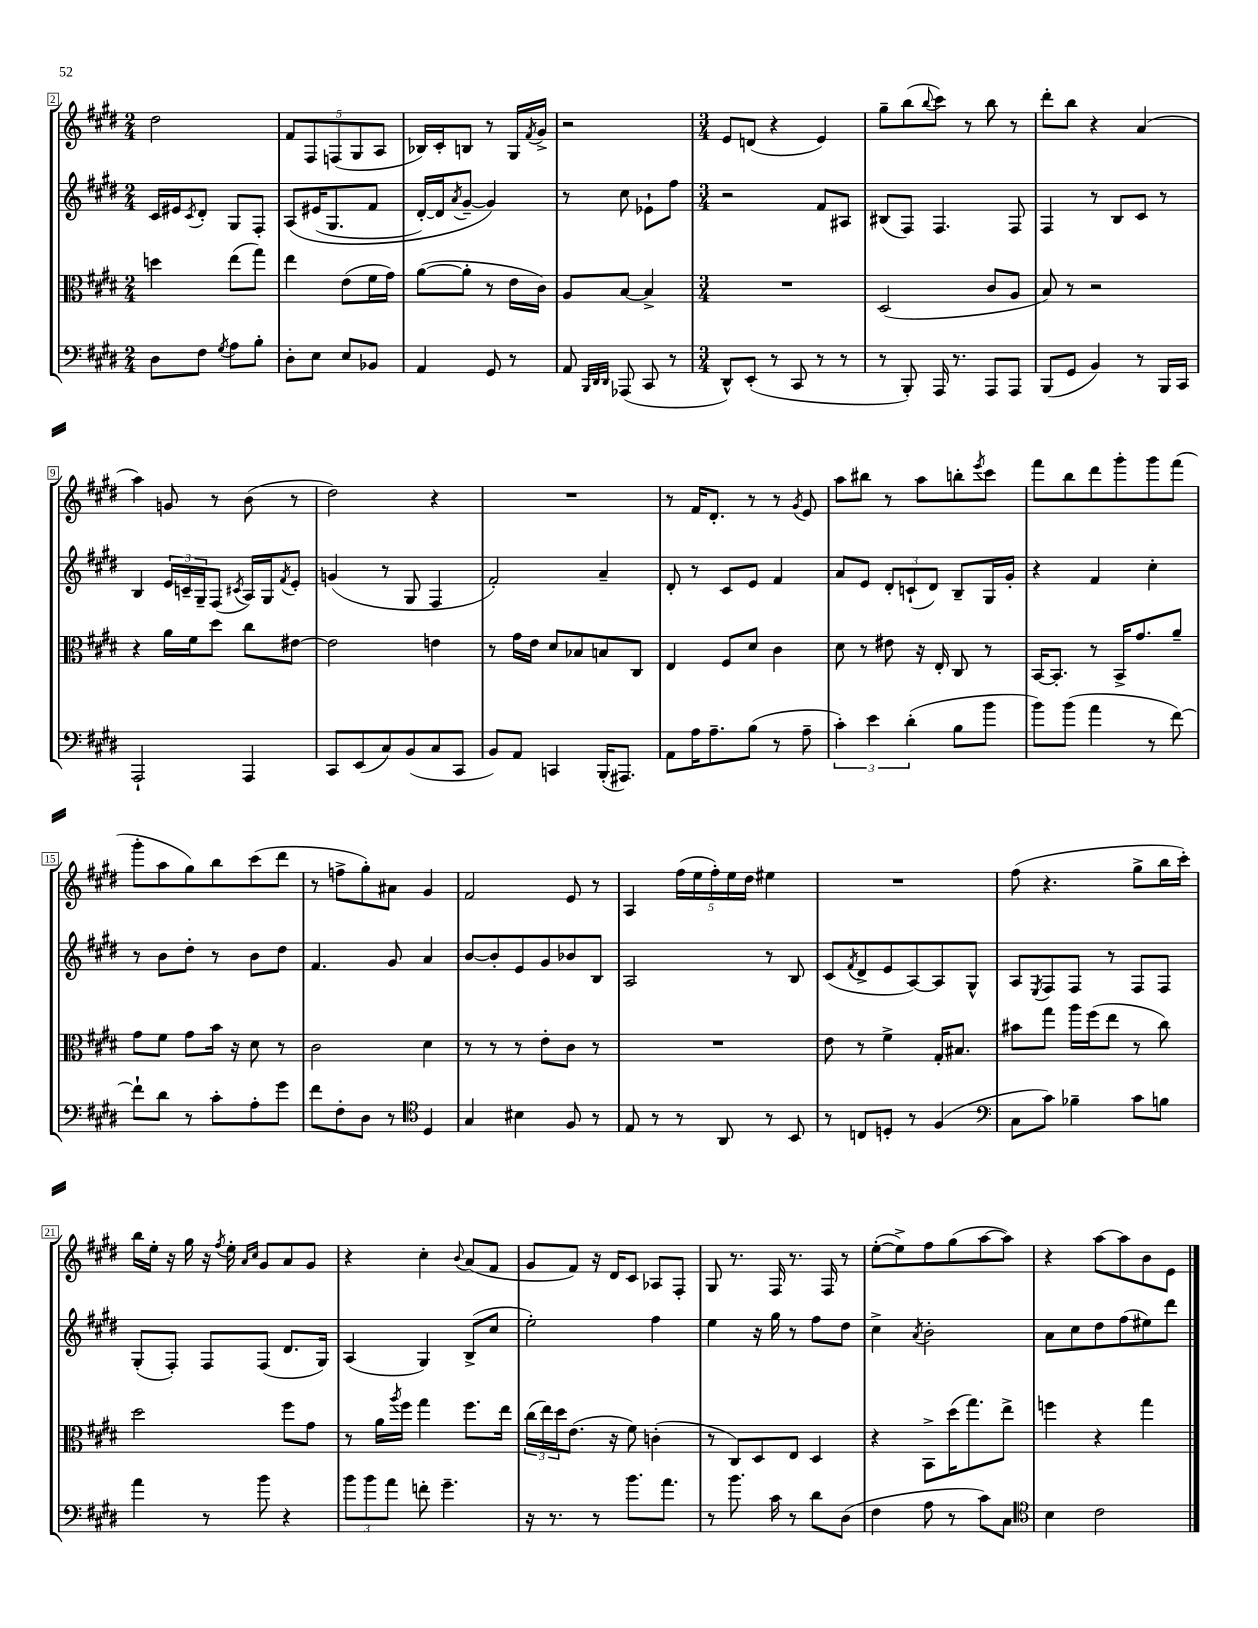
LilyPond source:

<<
\new StaffGroup <<
\new Staff = "s0" {
    \clef treble \key e \major \numericTimeSignature \time 2/4
    dis''2 |
    \tuplet 5/4 { fis'8 fis8 f8( gis8 a8 } |
    bes16) cis'16-. b8 r8 gis16 \acciaccatura { fis'8 } gis'16-> |
    r2 |
    \numericTimeSignature \time 3/4 e'8 d'8( r4 e'4) |
    gis''8-- b''8( \appoggiatura { b''8 } cis'''8) r8 b''8 r8 |
    dis'''8-. b''8 r4 a'4( |
    a''4) g'8 r8 b'8( r8 |
    dis''2) r4 |
    R2. |
    r8 fis'16 dis'8.-. r8 r8 \acciaccatura { gis'8 } e'8 |
    a''8 bis''8 r8 a''8 b''8-. \acciaccatura { e'''8 } cis'''8 |
    fis'''8 b''8 dis'''8 gis'''8-. gis'''8 fis'''8( |
    gis'''8-. a''8 gis''8) b''8 cis'''8( dis'''8 |
    r8 f''8-> gis''8-.) ais'8 gis'4 |
    fis'2 e'8 r8 |
    a4 \tuplet 5/4 { fis''16( e''16 fis''16-.) e''16 dis''16 } eis''4 |
    R2. |
    fis''8( r4. gis''8-> b''16 cis'''16-.) |
    b''16 e''16-. r16 gis''16 r16 \acciaccatura { fis''8 } e''16-. \grace { a'16 cis''16 } gis'8 a'8 gis'8 |
    r4 cis''4-. \appoggiatura { b'8 } a'8( fis'8 |
    gis'8 fis'8) r16 dis'16 cis'8 aes8 fis8-. |
    gis8 r8. fis16 r8. fis16 r8 |
    e''8~-.( e''8->) fis''8 gis''8( a''8~ a''8) |
    r4 a''8~ a''8 b'8 e'8 \bar "|." |
}
\new Staff = "s1" {
    \clef treble \key e \major \numericTimeSignature \time 2/4
    cis'16 eis'16 \acciaccatura { cis'8 } dis'8-. gis8 fis8-. |
    a8\( eis'16( gis8. fis'8 |
    dis'16~-.) dis'16 \acciaccatura { a'8 } gis'8~-- gis'4\) |
    r8 cis''8 ees'8-! fis''8 |
    \numericTimeSignature \time 3/4 r2 fis'8 ais8 |
    bis8( fis8) fis4. fis8 |
    fis4 r8 b8 cis'8 r8 |
    b4 \tuplet 3/2 { e'16 c'16-- gis16-- } fis8( \acciaccatura { cis'8 } a16) gis16 \acciaccatura { fis'8 } e'8-. |
    g'4( r8 gis8 fis4 |
    fis'2-.) a'4-- |
    dis'8-. r8 cis'8 e'8 fis'4 |
    a'8 e'8 \tuplet 3/2 { dis'8-. c'8-!( dis'8) } b8-- gis16 gis'16-. |
    r4 fis'4 cis''4-. |
    r8 b'8 dis''8-. r8 b'8 dis''8 |
    fis'4. gis'8 a'4 |
    b'8~ b'8-. e'8 gis'8 bes'8 b8 |
    a2 r8 b8 |
    cis'8( \acciaccatura { fis'8 } dis'8-> e'8 a8~) a8 gis8-^ |
    a8 \acciaccatura { e8 } fis8 fis8 r8 fis8 fis8 |
    gis8-.( fis8-.) fis8 fis8( dis'8. gis16) |
    a4( gis4) b8->( cis''8 |
    e''2-.) fis''4 |
    e''4 r16 gis''16 r8 fis''8 dis''8 |
    cis''4-> \acciaccatura { a'8 } b'2-. |
    a'8 cis''8 dis''8 fis''8( eis''8) dis'''8 \bar "|." |
}
\new Staff = "s2" {
    \clef alto \key e \major \numericTimeSignature \time 2/4
    d''4 e''8( gis''8) |
    e''4 e'8( fis'16 gis'16) |
    a'8~( a'8-. r8 e'16 cis'16) |
    a8 b8~ b4-> |
    \numericTimeSignature \time 3/4 R2. |
    dis2( cis'8 a8 |
    b8) r8 r2 |
    r4 a'16 fis'16 dis''8 cis''8 eis'8~ |
    eis'2 e'4 |
    r8 gis'16 e'16 dis'8 bes8 b8 cis8 |
    e4 fis8 dis'8 cis'4 |
    dis'8 r8 eis'8 r16 e16-. cis8 r8 |
    b,16~ b,8.-. r8 b,16-> gis'8. a'8-- |
    gis'8 fis'8 gis'8 b'16 r16 dis'8 r8 |
    cis'2 dis'4 |
    r8 r8 r8 e'8-. cis'8 r8 |
    R2. |
    e'8 r8 fis'4-> gis16-. bis8. |
    bis'8 gis''8 a''16 fis''16( e''8 r8 cis''8) |
    dis''2 fis''8 gis'8 |
    r8 a'16 \acciaccatura { a''8 } fis''16 gis''4 fis''8. e''16 |
    \tuplet 3/2 { cis''16( e''16) dis''16 } e'8.( r16 fis'8) c'4-.( |
    r8 cis8) dis8 e8 dis4 |
    r4 b,8-> dis''16( gis''8.) e''8-> |
    f''4 r4 gis''4 \bar "|." |
}
\new Staff = "s3" {
    \clef bass \key e \major \numericTimeSignature \time 2/4
    dis8 fis8 \acciaccatura { gis8 } a8 b8-. |
    dis8-. e8 e8 bes,8 |
    a,4 gis,8 r8 |
    a,8 \grace { b,,32 dis,32 dis,32 } aes,,8( cis,8 r8 |
    \numericTimeSignature \time 3/4 dis,8-^) e,8-.( r8 cis,8 r8 r8 |
    r8 b,,8-.) a,,16 r8. a,,8 a,,8 |
    b,,8( gis,8 b,4) r8 b,,16 cis,16 |
    a,,2-! a,,4 |
    cis,8 e,8( cis8) b,8( cis8 cis,8 |
    b,8) a,8 c,4 b,,16-.( ais,,8.) |
    a,8 a16 a8.-- b8( r8 a8-- |
    \tuplet 3/2 { cis'4-.) e'4 dis'4-.( } b8 b'8 |
    b'8) b'8( a'4 r8 fis'8~) |
    fis'8-! dis'8 r8 cis'8-. a8-. gis'8 |
    fis'8 fis8-. dis8 r8 \clef tenor dis4 |
    gis4 bis4 fis8 r8 |
    e8 r8 r8 a,8 r8 b,8 |
    r8 c8 d8-. r8 fis4( |
    \clef bass cis8 cis'8) bes4-- cis'8 b8 |
    a'4 r8 b'8 r4 |
    \tuplet 3/2 { b'8 b'8 a'8 } f'8-. gis'4.-- |
    r16 r8. r8 b'8. a'8. |
    r8 b'8. cis'16 r8 dis'8 dis8( |
    fis4 a8 r8 cis'8) cis8 |
    \clef tenor b4 cis'2 \bar "|." |
}
>>
>>
\layout { \context { \Score currentBarNumber = #2 \override BarNumber.stencil = #(make-stencil-boxer 0.1 0.3 ly:text-interface::print) } }
